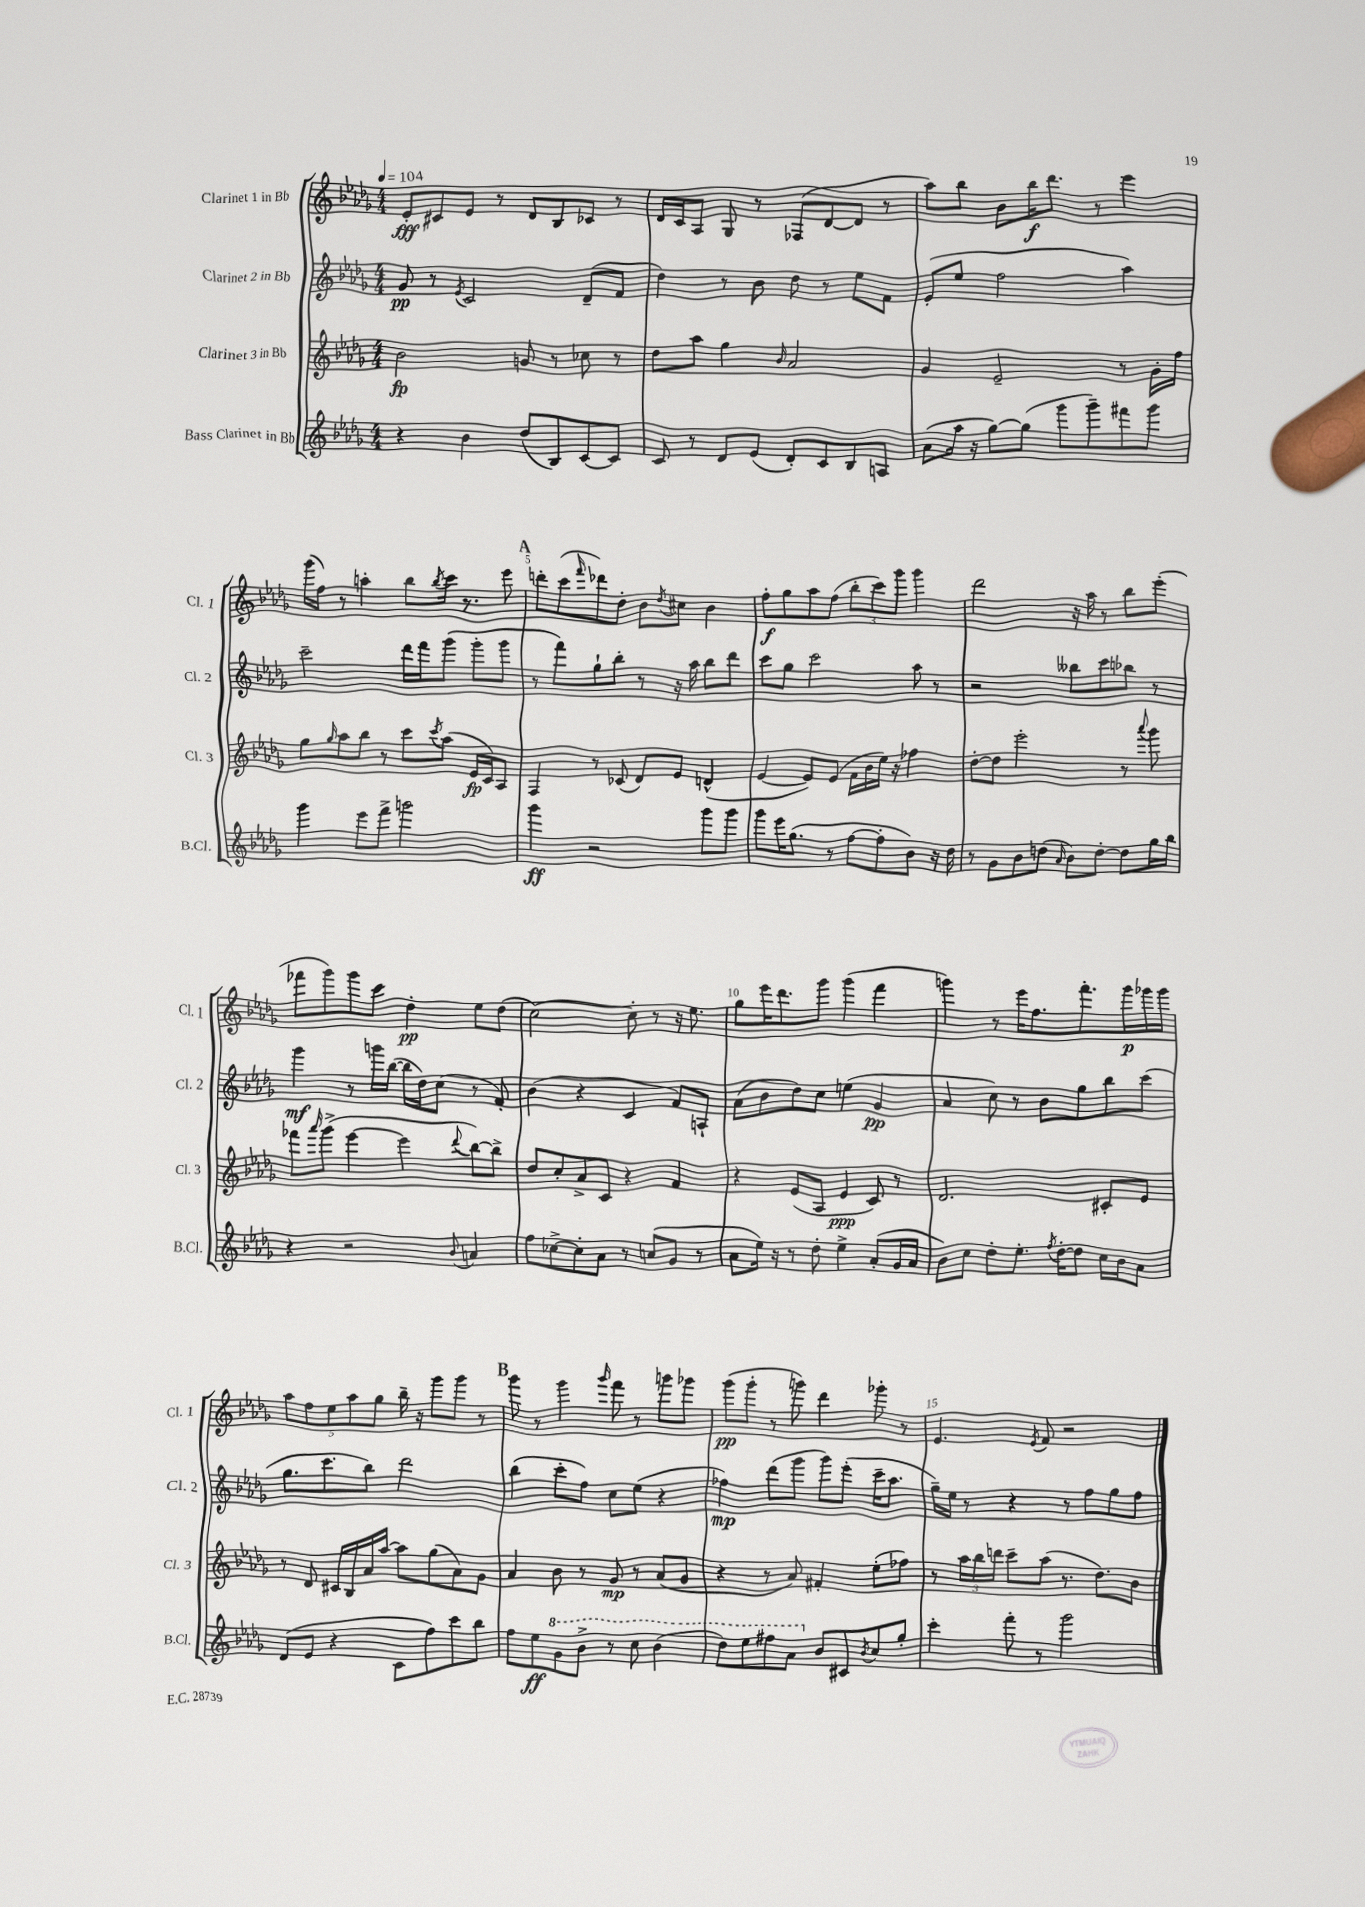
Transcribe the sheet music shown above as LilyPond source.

<<
\new StaffGroup <<
\new Staff = "s0" \with { instrumentName = "Clarinet 1 in Bb" shortInstrumentName = "Cl. 1" } {
    \clef treble \key des \major \numericTimeSignature \time 4/4 \tempo 4 = 104
    ees'8-.\fff cis'8 ees'8 r8 des'8 bes8 ces'8 r8 |
    des'16 c'16 aes8 ges8 r8 fes8( des'8~ des'8 r8 |
    aes''8) bes''8 bes'8 bes''16\f des'''8. r8 ees'''4 |
    ges'''16( f''16) r8 a''4-. bes''8 \acciaccatura { bes''8 } c'''16 r8. ees'''8 |
    \mark \markup { \bold "A" } d'''8-. c'''8( \grace { f'''16 } des'''8) des''8-. bes'8 \acciaccatura { des''8 } cis''8 bes'4 |
    f''8-.\f ges''8 aes''8 f''8( \tuplet 3/2 { bes''8-. c'''8) ges'''8 } ges'''4 |
    des'''2 r16 aes''16 r8 bes''8 ees'''8-.( |
    fes'''8 ges'''8) ges'''8 c'''8 des''4-.\pp ees''8 des''8( |
    c''2~) c''8-. r8 r16 ees''8. |
    ges''8 ees'''16 des'''8. ges'''8 ges'''4( f'''4 |
    g'''4) r8 ees'''16 f''8. f'''8.-. g'''16\p ges'''16 ges'''16 |
    \tuplet 5/4 { aes''8 f''8 ees''8 aes''8 ges''8 } bes''16-- r16 ges'''8 ges'''8 r8 |
    \mark \markup { \bold "B" } ges'''8 r8 ges'''4 \grace { ges'''16 } f'''8 r8 g'''8 ges'''8 |
    ges'''8\pp( ges'''8-. r8 g'''8) des'''4 ges'''8-. r8 |
    ees'4. \acciaccatura { ees'8 } f'8 r2 \bar "|." |
}
\new Staff = "s1" \with { instrumentName = "Clarinet 2 in Bb" shortInstrumentName = "Cl. 2" } {
    \clef treble \key des \major \numericTimeSignature \time 4/4
    ges'8\pp r8 \acciaccatura { ees'8 } c'2 des'8--( f'8 |
    des''4) r8 bes'8 des''8 r8 ees''8 f'8 |
    ees'8-.( ees''8 f''2 aes''4) |
    c'''2-- des'''16 f'''16 ges'''8( ges'''8-. ges'''8 |
    \mark \markup { \bold "A" } r8 f'''8) ges''8-! bes''8-. r8 r16 aes''16 bes''8 des'''8 |
    c'''8 ges''8 c'''2 aes''8 r8 |
    r2 beses''8 c'''8 bes''8 r8 |
    ges'''4\mf r8 g'''16 bes''16~( bes''16 des''16) c''8( r8 f'8-.) |
    bes'4( r4 c'4 f'8) a8-! |
    aes'8( bes'8 des''8) c''8 e''4( ges'4\pp |
    aes'4 c''8) r8 bes'8 ges''8 bes''8 c'''8( |
    ges''8. c'''8. bes''8) des'''2 |
    \mark \markup { \bold "B" } bes''4( c'''8-. f''8) c''8 ees''8( r4 |
    fes''4\mp) des'''8( ges'''8 ges'''8) ees'''8-.( c'''16-- aes''8. |
    ges''16--) ees''16 r8 r4 r8 f''8 ges''8 f''8 \bar "|." |
}
\new Staff = "s2" \with { instrumentName = "Clarinet 3 in Bb" shortInstrumentName = "Cl. 3" } {
    \clef treble \key des \major \numericTimeSignature \time 4/4
    bes'2\fp g'8 r8 ces''8 r8 |
    des''8 aes''8 ges''4 \grace { bes'16 } aes'2 |
    ges'4 ees'2-- r8 ges'16-. f''16 |
    ges''8 \grace { ges''16 } aes''8 bes''8 r8 c'''8 \acciaccatura { c'''8 } aes''8( ees'16\fp c'16) aes8 |
    \mark \markup { \bold "A" } f4 r8 ces'8( des'8) ees'8 d'4-^( |
    ees'4~ ees'8) ees'8( f'16 bes'16 ees''16) r16 fes''4 |
    des''8~-. des''8 ees'''2-. r8 \appoggiatura { aes'''8 } ges'''8 |
    fes'''8 \grace { aes'''16 } ges'''8->( ees'''4~ ees'''4 \appoggiatura { des'''8 } bes''8~) bes''8-> |
    des''8 c''8-. aes'8-> c'8 r4 f'4 |
    r4 ees'8( aes8 ees'4\ppp c'8) r8 |
    des'2. cis'8-. ees'8 |
    r8 des'8 cis'16 bes16 aes'16 aes''16~ aes''8 ges''8( aes'8) ges'8 |
    \mark \markup { \bold "B" } aes'4 bes'8 r8 ges'8\mp r8 aes'8( ges'8 |
    r4 r8 aes'8) fis'4-. ees''8-.( fes''8) |
    r8 \tuplet 3/2 { aes''16 bes''16 d'''16 } c'''8-- aes''8( r8. des''8.) bes'8 \bar "|." |
}
\new Staff = "s3" \with { instrumentName = "Bass Clarinet in Bb" shortInstrumentName = "B.Cl." } {
    \clef treble \key des \major \numericTimeSignature \time 4/4
    r4 bes'4 des''8( bes8) c'8~ c'8 |
    c'8 r8 des'8 ees'8( des'8-.) c'8 bes8 a8 |
    aes'8( aes''16 r16 ges''8~) ges''8( ges'''8 ges'''8--) fis'''8 ges'''8 |
    ges'''4 ees'''8 f'''8-> g'''2 |
    \mark \markup { \bold "A" } ges'''4\ff r2 ges'''8 ges'''8 |
    ges'''8 ees'''16 ges''8.( r8 f''8~ f''8-. bes'8) r16 des''16 |
    r8 ges'8 bes'8 d''8( \grace { aes'16 } bes'8) d''8~-. d''8 ges''16 bes''16 |
    r4 r2 \appoggiatura { bes'8 } a'4 |
    f''8 ces''8~-> ces''8-. aes'8 r8 c''8( ges'8 r8 |
    aes'8 ees''16) r16 r8 des''8-. ees''4-> aes'8-.( ges'16 aes'16 |
    bes'8) c''8 des''8-. ees''8.-. \acciaccatura { f''8 } des''16~-. des''8 c''16 bes'16 aes'8 |
    des'8( ees'8 r4 c'8 f''8) c'''8 bes''8 |
    \mark \markup { \bold "B" } f''8 ees''8\ff \ottava #1 ges''8 bes''8-> r8 c'''8 bes''4( |
    des'''8) ees'''8 fis'''8 aes''8 \ottava #0 bes'8 cis'8 \acciaccatura { bes'8 } c''8 ges''8-. |
    c'''4-. f'''8-. r8 ges'''2 \bar "|." |
}
>>
>>
\layout { \context { \Score \override BarNumber.break-visibility = ##(#f #t #t) barNumberVisibility = #(every-nth-bar-number-visible 5) } }
